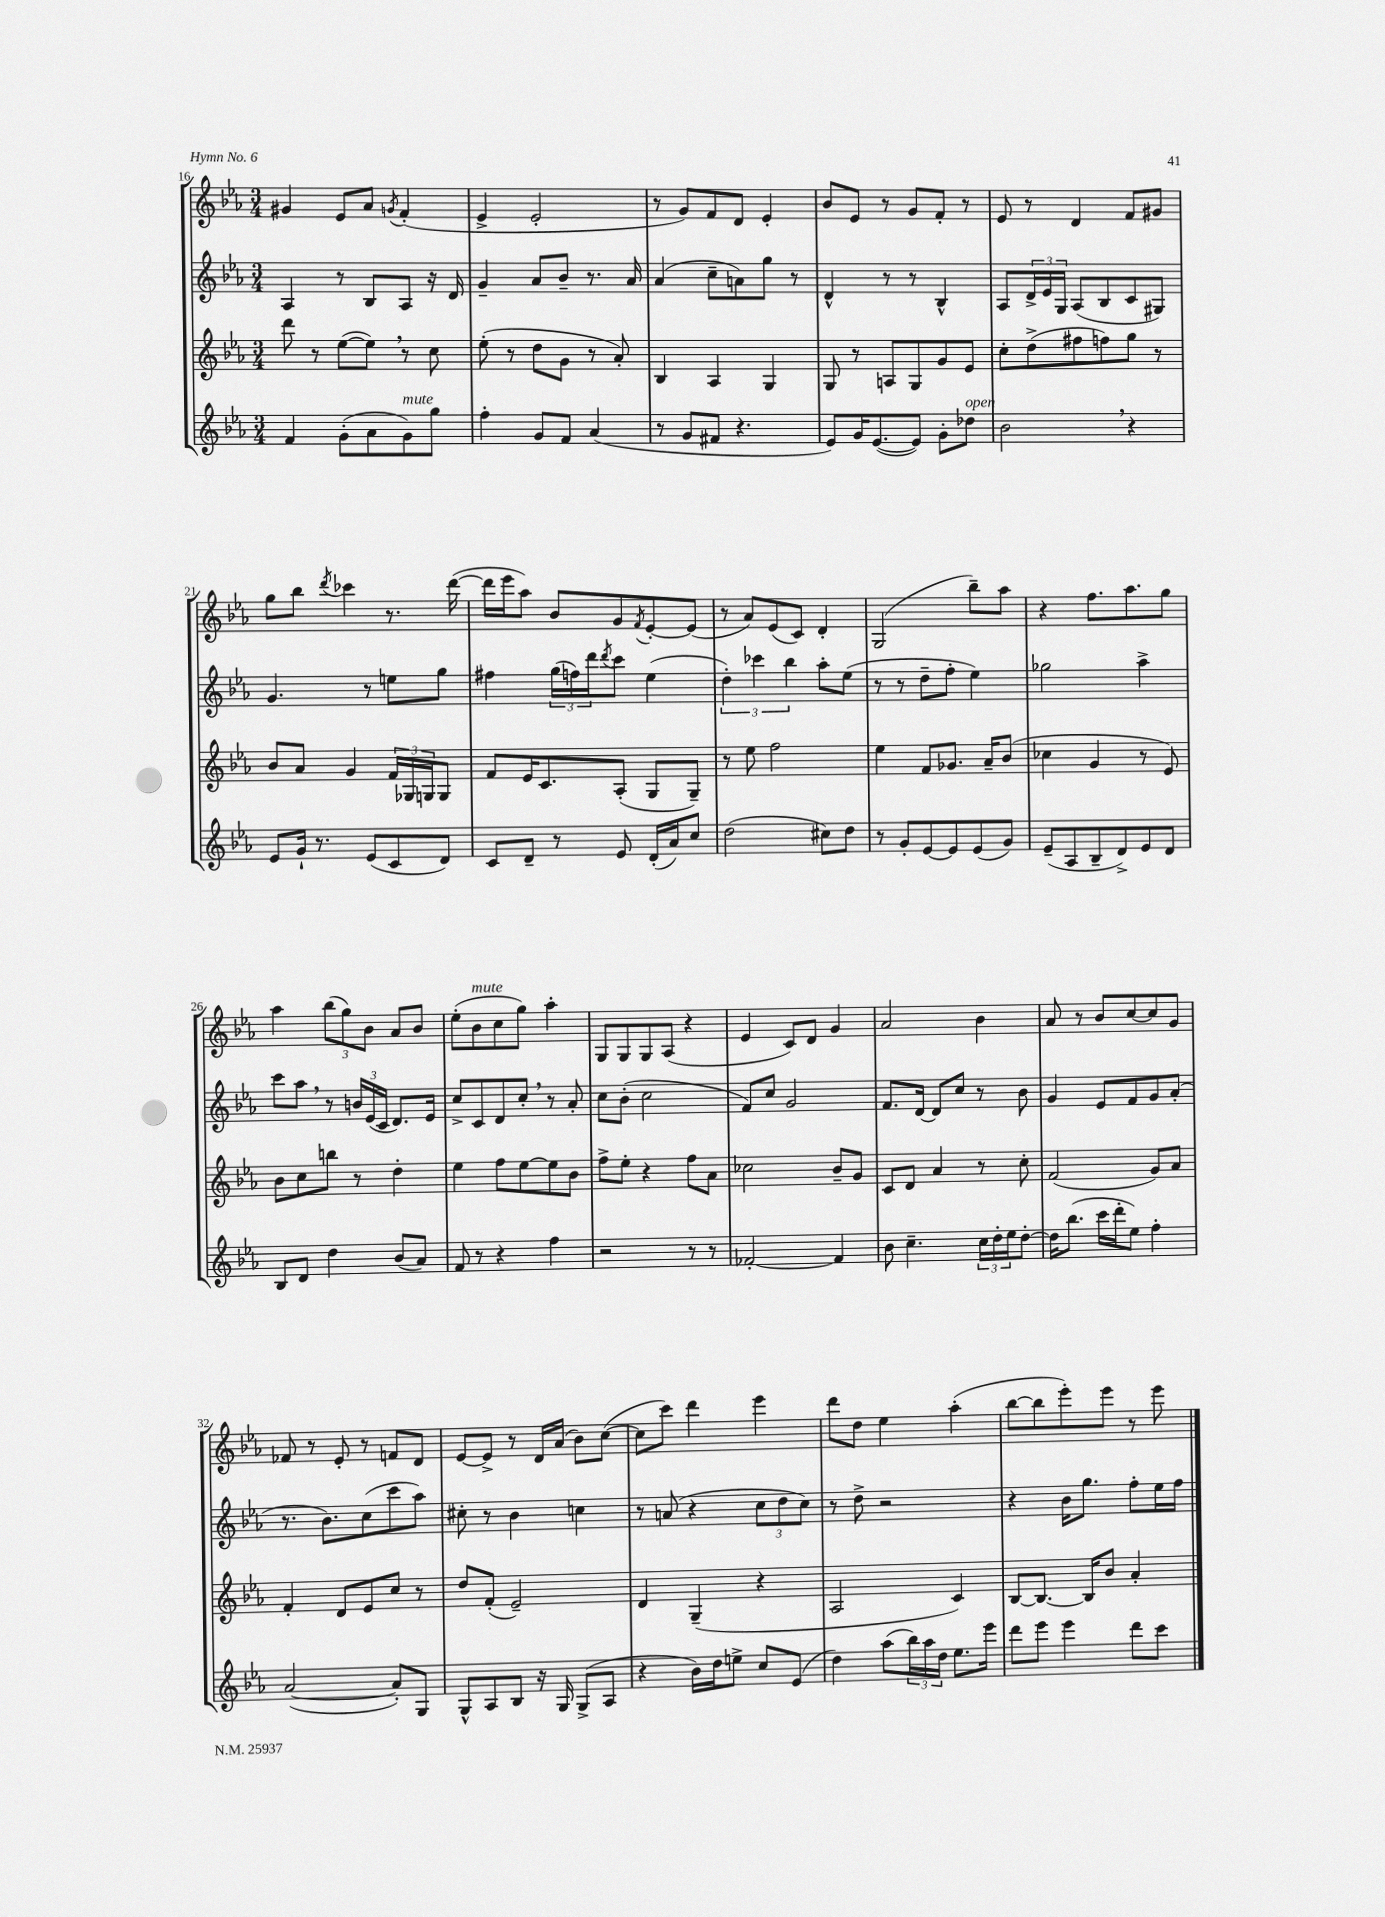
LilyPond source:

<<
\new StaffGroup <<
\new Staff = "s0" {
    \clef treble \key ees \major \numericTimeSignature \time 3/4
    gis'4 ees'8 aes'8 \acciaccatura { g'8 } f'4-.( |
    ees'4-> ees'2-. |
    r8 g'8) f'8 d'8 ees'4-. |
    bes'8 ees'8 r8 g'8 f'8-. r8 |
    ees'8 r8 d'4 f'8 gis'8 |
    g''8 bes''8 \acciaccatura { d'''8 } ces'''4 r8. d'''16~( |
    d'''16 ees'''16 aes''8) bes'8 g'8 \acciaccatura { f'8 } ees'8~-. ees'8( |
    r8 aes'8) ees'8( c'8) d'4-. |
    g2( bes''8--) aes''8 |
    r4 f''8. aes''8. g''8 |
    aes''4 \tuplet 3/2 { bes''8( g''8) bes'8 } aes'8 bes'8 |
    ees''8-.( bes'8^\markup { \italic "mute" } c''8 g''8) aes''4-. |
    g8 g8 g8 aes8( r4 |
    ees'4 c'8) d'8 g'4 |
    aes'2 bes'4 |
    aes'8 r8 bes'8 c''8~ c''8 g'8 |
    fes'8 r8 ees'8-. r8 f'8 d'8 |
    ees'8~ ees'8-> r8 d'16 aes'16( bes'8) c''8~( |
    c''8 c'''8) d'''4 ees'''4 |
    d'''8 d''8 ees''4 aes''4-.( |
    bes''8~ bes''8 ees'''8-.) ees'''8 r8 ees'''8 \bar "|." |
}
\new Staff = "s1" {
    \clef treble \key ees \major \numericTimeSignature \time 3/4
    aes4 r8 bes8 aes8 r16 d'16 |
    g'4-- aes'8 bes'8-- r8. aes'16 |
    aes'4( c''8-- a'8) g''8 r8 |
    d'4-^ r8 r8 bes4-^ |
    aes8 \tuplet 3/2 { d'16-> ees'16 g16 } aes8( bes8 c'8 gis8) |
    g'4. r8 e''8 g''8 |
    fis''4 \tuplet 3/2 { g''16( f''16) d'''16 } \acciaccatura { d'''8 } c'''8 ees''4( |
    \tuplet 3/2 { d''4-.) ces'''4 bes''4 } aes''8-. ees''8( |
    r8 r8 d''8-- f''8-. ees''4) |
    ges''2 aes''4-> |
    c'''8 aes''8 \breathe r8 \tuplet 3/2 { b'16 ees'16( c'16 } d'8.) ees'16 |
    c''8-> c'8 d'8 c''8-. \breathe r8 aes'8-. |
    c''8 bes'8-.( c''2 |
    f'8) c''8 g'2 |
    f'8. d'16~ d'8 c''8 r8 bes'8 |
    g'4 ees'8 f'8 g'8 aes'8-.( |
    r8. bes'8.) c''8( c'''8 aes''8) |
    cis''8-. r8 bes'4 c''4 |
    r8 a'8( r4 \tuplet 3/2 { c''8 d''8 c''8) } |
    r8 d''8-> r2 |
    r4 bes'16 g''8. f''8-. ees''16 f''16 \bar "|." |
}
\new Staff = "s2" {
    \clef treble \key ees \major \numericTimeSignature \time 3/4
    d'''8 r8 ees''8~( ees''8) \breathe r8 c''8 |
    ees''8-.( r8 d''8 g'8 r8 aes'8-.) |
    bes4 aes4 g4 |
    g8 r8 a8 g8 g'8 ees'8 |
    c''8-. d''8->( fis''8 f''8) g''8 r8 |
    bes'8 aes'8 g'4 \tuplet 3/2 { f'16 ges16 g16 } g8 |
    f'8 ees'16 c'8. aes8-.( g8 g8--) |
    r8 ees''8 f''2 |
    ees''4 f'8 ges'8. aes'16-- bes'8( |
    ces''4 g'4 r8 ees'8) |
    bes'8 c''8 b''8 r8 d''4-. |
    ees''4 f''8 ees''8~ ees''8 bes'8 |
    f''8-> ees''8-. r4 f''8 aes'8 |
    ces''2 bes'8-- g'8 |
    c'8 d'8 aes'4 r8 c''8-. |
    f'2( g'8) aes'8 |
    f'4-. d'8 ees'8 c''8 r8 |
    d''8 f'8-.( ees'2--) |
    d'4 g4--( r4 |
    aes2 c'4) |
    bes8~ bes8.~ bes16 bes'8 aes'4-. \bar "|." |
}
\new Staff = "s3" {
    \clef treble \key ees \major \numericTimeSignature \time 3/4
    f'4 g'8-.( aes'8 g'8^\markup { \italic "mute" }) g''8 |
    f''4-. g'8 f'8 aes'4( |
    r8 g'8 fis'8 r4. |
    ees'8) g'16 ees'8.~( ees'8) g'8-. des''8^\markup { \italic "open" } |
    bes'2 \breathe r4 |
    ees'8 g'16-! r8. ees'8( c'8 d'8) |
    c'8 d'8-- r8 ees'8 d'16-.( aes'16) c''8 |
    d''2( cis''8) d''8 |
    r8 g'8-. ees'8~ ees'8 ees'8( g'8) |
    ees'8--( aes8 bes8-- d'8->) ees'8 d'8 |
    bes8 d'8 d''4 bes'8( aes'8) |
    f'8 r8 r4 f''4 |
    r2 r8 r8 |
    fes'2~-. fes'4 |
    bes'8 c''4.-- \tuplet 3/2 { c''16 d''16-. ees''16 } d''8~-. |
    d''16 bes''8.( c'''16 d'''16-. ees''8) f''4-. |
    aes'2~( aes'8-.) g8 |
    g8-^ aes8 bes8 r16 g16 g8->( aes8 |
    r4 bes'16) d''16 e''8-> c''8 ees'8( |
    d''4) aes''8( \tuplet 3/2 { bes''16) aes''16 d''16 } ees''8. ees'''16 |
    d'''8 ees'''8 ees'''4 d'''8 c'''8 \bar "|." |
}
>>
>>
\layout { \context { \Score currentBarNumber = #16 } }
